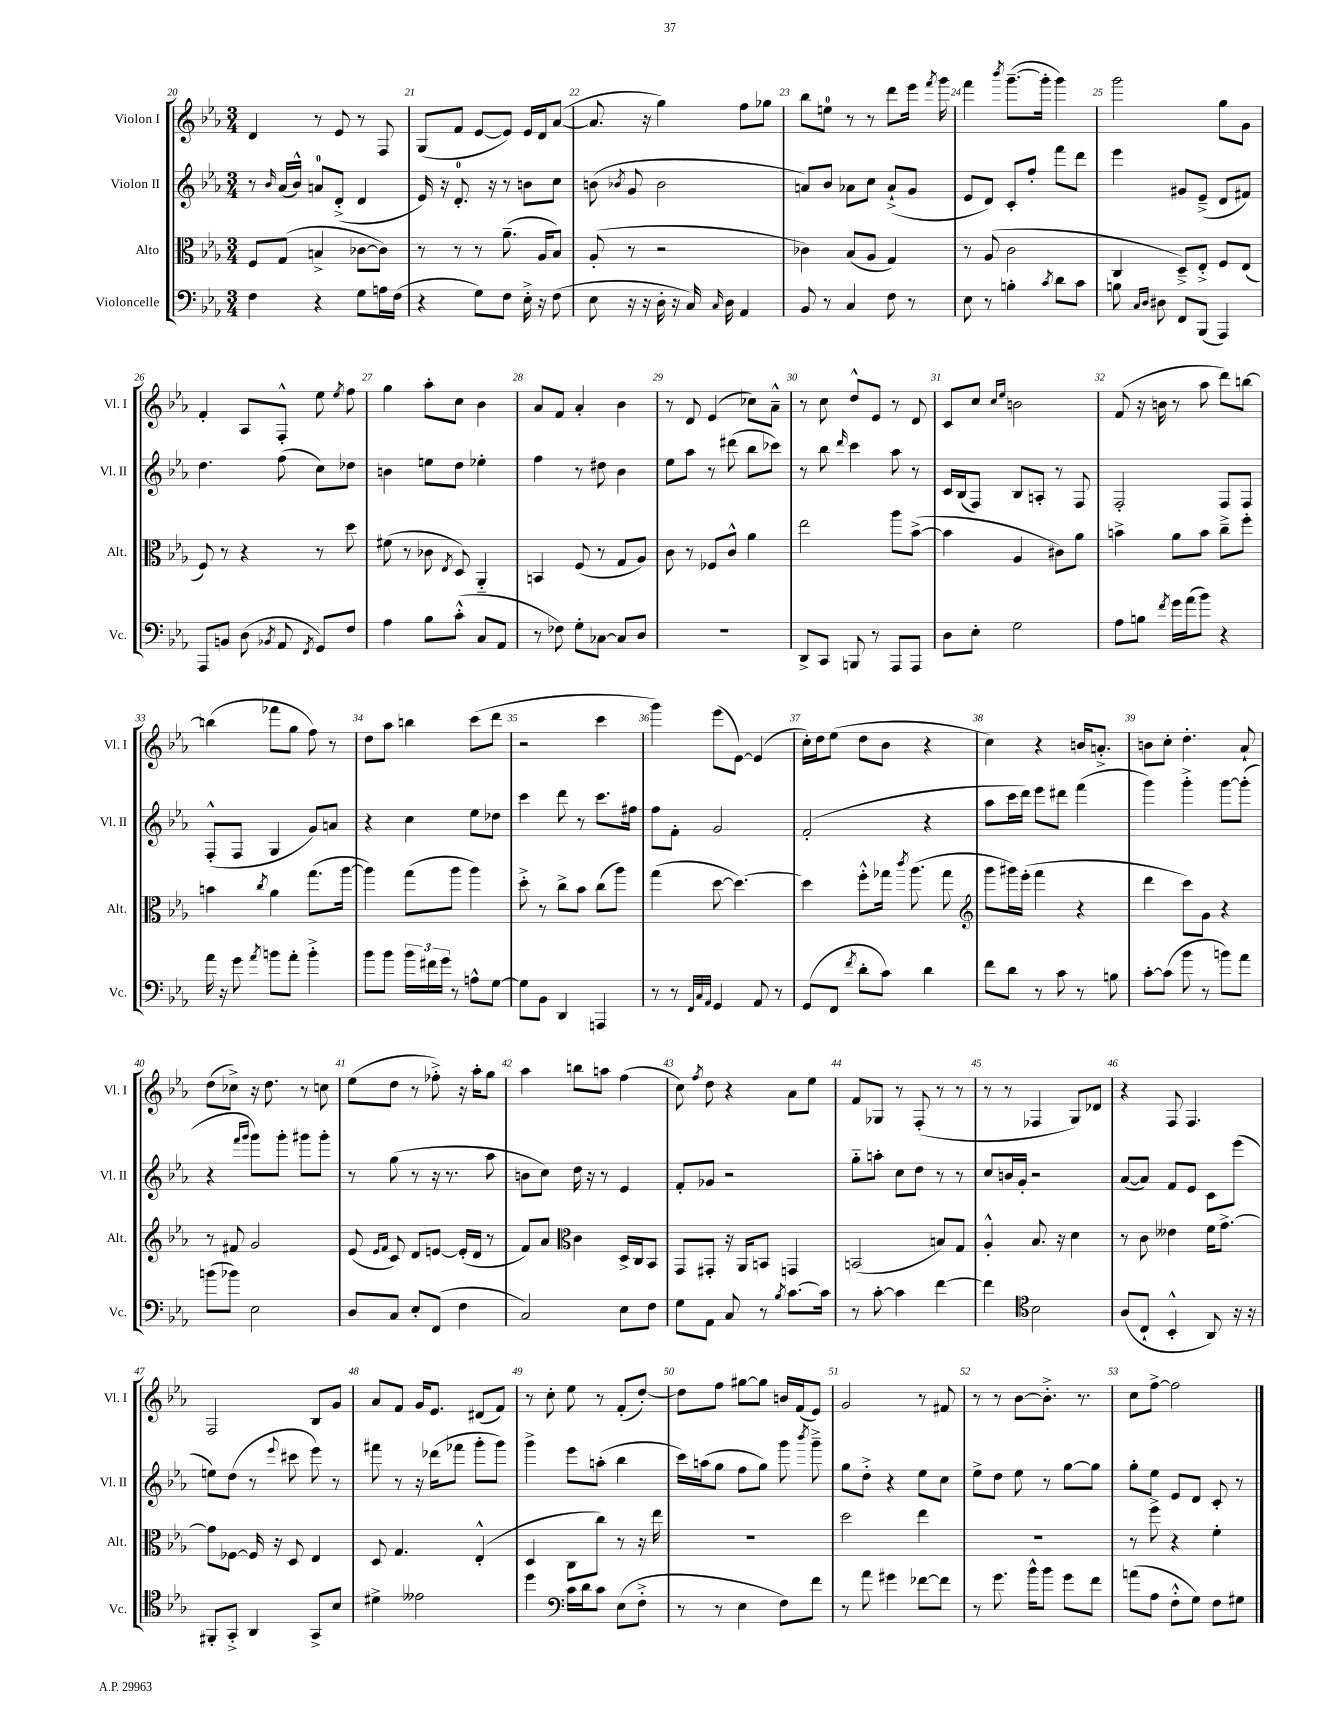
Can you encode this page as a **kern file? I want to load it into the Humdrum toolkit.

**kern	**kern	**kern	**kern
*part4	*part3	*part2	*part1
*staff4	*staff3	*staff2	*staff1
*I"Violoncelle	*I"Alto	*I"Violon II	*I"Violon I
*I'Vc.	*I'Alt.	*I'Vl. II	*I'Vl. I
*clefF4	*clefC3	*clefG2	*clefG2
*k[b-e-a-]	*k[b-e-a-]	*k[b-e-a-]	*k[b-e-a-]
*M3/4	*M3/4	*M3/4	*M3/4
=20	=20	=20	=20
4F\	8F/L	8r	4d/
.	.	16qqb-/	.
.	(8G/J	(16a-/LL	.
.	.	16b-^^/JJ)	.
4r	4Bn^/	8an/L	8r
.	.	(8d'^/J	8e-/
8G\L	[8c-X\L	4d/	8r
16An\L	8c-\J])	.	8F/
(16F\JJ	.	.	.
=21	=21	=21	=21
4r	8r	16e-/)	(8G/L
.	.	16r	.
.	8r	8.d'/	8f/J
8G\L)	8r	.	[8e-/L
.	.	16r	.
8F\J	(8.a-~\	8r	8e-/J])
16E-'^\	.	8bn\L	16e-/LL
16r	16A-/KL	.	16d/J
(8F\	8B-/J)	8cc\J	([8a-/J
=22	=22	=22	=22
8E-\	(8A-'/	(8bn\	8.a-/]
.	.	8qb-X/	.
16r	8r	8g/	.
16r	.	.	16r
16D'\	2r	2b-\	4gg\)
16r	.	.	.
16C/)	.	.	.
16qqC/	.	.	.
16D\	.	.	.
4AA-/	.	.	8ff\L
.	.	.	8gg-X\J
=23	=23	=23	=23
8BB-/	4c-X\)	8an/L)	8bb-\L
8r	.	8b-/J	8een\J
4C/	(8B-/L	8a-X\L	8r
.	8A-/J	8cc\J	8r
8F\	4G/)	(8a-`^/L	8ddd\L
8r	.	8g/J	16eee-\Jk
.	.	.	8qfff/
.	.	.	16ggg\
=24	=24	=24	=24
8E-\	8r	8e-/L	4fff\
8r	(8A-/	8d/J)	.
.	.	.	8qbbb-/
4Bn'\	2c\	8c'/L	([8.ggg~\L
.	.	8ff'/J	.
.	.	.	16ggg'\Jk]
8qc/	.	.	.
8d\L	.	8fff\L	4ggg\)
8c\J	.	8ddd\J	.
=25	=25	=25	=25
8Bn\	4C/	4eee-\	2ggg\
16qqC/LL	.	.	.
16qqD/JJ	.	.	.
8D#X\	.	.	.
8FF/L	8D~^/L)	8g#X/L	.
(8BBB-/J	8E-'^/J	(8e-~^/J	.
4AAA-/)	8F/L	8d/L	8gg\L
.	(8E-/J	8f#X/J)	8g\J
!!LO:LB:g=z
=26	=26	=26	=26
8AAA-/L	8F/)	4.dd\	4f'/
8BBn/J	8r	.	.
(8D\	4r	.	8A-/L
8qBB-X/	.	.	.
8AA-/	.	(8ff\	8F'^^/J
8qFF/	.	.	.
8GG/L)	8r	8cc\L)	8ee-\
.	.	.	8qee-/
8F/J	8dd\	8dd-X\J	8ff\
=27	=27	=27	=27
4A-\	(8f#X\	4bn\	4gg\
.	8r	.	.
8B-\L	8c-X\	8een\L	8aa-'\L
.	8qE-/	.	.
(8c'^^\J	8D/)	8dd\J	8cc\J
8C/L	4AA-/	4ee-X'\	4b-\
8AA-/J	.	.	.
=28	=28	=28	=28
8r	4BBn/	4ff\	8a-/L
8F-X\)	.	.	8f/J
8G'\L	(8F/	8r	4a-'/
[8C-X\J	8r	8dd#X\	.
8C-/L]	8G/L	4b-\	4b-\
8D/J	8A-/J)	.	.
=29	=29	=29	=29
2.r	8c\	8ee-\L	8r
.	8r	8aa-\J	8d/
.	8F-X/L	8r	(4e-/
.	8c^^/J	(8ddd#X\	.
.	4a-\	8bb-\L	8cc-X\L)
.	.	8ccc-X\J)	8a-~^^\J
=30	=30	=30	=30
8DD^/L	2ee-\	8r	8r
8CC/J	.	8bb-\	8cc\
.	.	16qqddd/	.
8BBBn/	.	4ccc\	8dd^^/L
8r	.	.	8e-/J
8AAA-/L	8aa-\L	8aa-\	8r
8AAA-/J	([8b-^\J	8r	8d/
=31	=31	=31	=31
8D\L	4b-\]	16c/LL	8c/L
.	.	(16B-/J	.
8E-'\J	.	8F/J)	8cc/J
.	.	.	16qqcc/LL
.	.	.	16qqee-/JJ
2G\	4A-/	8B-/L	2bn\
.	.	8An'/J	.
.	8c#X\L)	8r	.
.	8a-\J	8F/	.
=32	=32	=32	=32
8A-\L	4bn^\	2F'/	(8f/
8Bn\J	.	.	16r
.	.	.	16bn\
8qf/	.	.	.
16g\LL	8a-\L	.	8r
(16a-\J	.	.	.
8b-\J)	8b\J	.	8aa-\
4r	8cc~^\L	8F/L	8ddd\L)
.	8ff'\J	8F/J	[8bbn\J
!!LO:LB:g=z
=33	=33	=33	=33
16a-\	4bn\	(8F'^^/L	(4bbn\]
16r	.	.	.
8g\	.	8F/J	.
8qa-/	8qcc/	.	.
8bn\L	4a-\	4G/	8fff-X\L
8a-'\J	.	.	8gg\J
4b'^\	(8.gg\L	8g/L)	8ff\)
.	.	8an/J	8r
.	[16aa-\Jk	.	.
=34	=34	=34	=34
8b-\L	4aa-\])	4r	8dd\L
8b-\J	.	.	8aa-\J
24b-\LL	(8gg\L	4cc\	4bbn\
24f#X\	.	.	.
24g\JJ	.	.	.
8r	8aa-\J	.	.
8An^^\L	4aa-\)	8ee-\L	(8ccc\L
[8G\J	.	8dd-X\J	8ddd\J
=35	=35	=35	=35
8G\L]	8dd'^\	4ccc\	2r
8BB-\J	8r	.	.
4DD/	8cc^\L	8ddd\	.
.	8b-\J	8r	.
4AAAn/	(8cc\L	8.ccc\L	4ccc\
.	8aa-\J)	.	.
.	.	16ff#X\Jk	.
=36	=36	=36	=36
8r	(4gg\	8ff\L	4ggg\)
8r	.	8f'\J	.
32qqFF/LLL	.	.	.
32qqC/	.	.	.
32qqAA-/JJJ	.	.	.
4GG/	[8dd\	2g/	(8eee-\L
.	4.dd\_)	.	[8e-\J)
8AA-/	.	.	(4e-/]
8r	.	.	.
=37	=37	=37	=37
(8GG/L	4dd\]	(2f'/	16cc'\LL)
.	.	.	16dd\J
8FF/J	.	.	(8ee-\J
8qf/	.	.	.
8d'\L	8ff'^^\L	.	8dd\L
8c\J)	16gg-X\Jk	.	8b-\J
.	8qccc/	.	.
.	(8.aa-\	.	.
4d\	.	4r	4r
.	8gg-\	.	.
=38	=38	=38	=38
*	*clefG2	*	*
8f\L	8ggg\L	8aa-\L	4cc\)
8d\J	16ggg#X\L)	16ccc\L	.
.	(16eee-'\JJ	16ddd\JJ)	.
8r	4fff\	8eee-\L	4r
8c\	.	8ddd#X\J	.
8r	4r	(4fff\	16bn/KL
.	.	.	8.an'^/J
8Bn\	.	.	.
=39	=39	=39	=39
[8c'\L	4ddd\	4ggg\)	8bn\L
(8c\J]	.	.	8cc'\J
8b-\	8ccc\L)	4ggg'^\	4.dd'\
8r	8g\J	.	.
8bn\L)	4r	[8ggg\L	.
8a-\J	.	(8ggg'\J]	8a-`/
!!LO:LB:g=z
=40	=40	=40	=40
(8bn\L	8r	4r	(8dd\L
8b-X\J)	8f#X/	.	8cc-X^\J)
.	.	16qqfff/LL	.
.	.	16qqggg/JJ	.
2E-\	2g/	8ggg\L)	16r
.	.	.	8.dd\
.	.	8ggg'\J	.
.	.	8ggg#X\L	8r
.	.	8ggg#'\J	8ccn\
=41	=41	=41	=41
8D/L	(8e-/	8r	(8ee-\L
.	16qqe-/LL	.	.
.	16qqf/JJ	.	.
8C/J	8c/)	(8gg\	8dd\J
8E-'/L	8d/L	8r	8r
(8FF/J	[8en/J	16r	8ff-X'^\)
.	.	8.r	.
4F\	(16e'/LL]	.	16r
.	16d/JJ	.	16aa-'\KL
.	8r	8aa-\	8gg\J
=42	=42	=42	=42
2C/)	8f/L)	8bn\L	4aa-\
.	8a-/J	8cc\J)	.
*	*clefC3	*	*
.	4c\	16dd\	8bbn\L
.	.	16r	.
.	.	8r	8aan\J
8E-\L	16D^/LL	4e-/	(4ff\
.	16C/J	.	.
8F\J	8BB-/J	.	.
=43	=43	=43	=43
8G\L	8GG/L	8f'/L	8cc\)
.	.	.	8qff/
8AA-\J	8GG#X'/J	8g-X/J	8dd\
8C/	16r	2r	4r
.	16AA-/KL	.	.
8r	8BBn/J	.	.
8qB-/	.	.	.
[8.c\L	4GGn/	.	8a-\L
.	.	.	8ee-\J
16c\Jk]	.	.	.
=44	=44	=44	=44
8r	(2BBn/	8gg\L	8f/L
[8c'\	.	8aan'\J	8G-X/J
4c\]	.	8cc\L	8r
.	.	8dd\J	(8F'/
[4f\	8Bn/L)	8r	8r
.	8G/J	8r	8r
=45	=45	=45	=45
4f\]	4A-'^^/	8cc/L	8r
.	.	16bn/L	8r
.	.	16g'/JJ	.
*clefC4	*	*	*
2B-\	8.B-/	2r	4F-X/
.	16r	.	.
.	4d\	.	8G/L)
.	.	.	8d-X/J
=46	=46	=46	=46
(8A-/L	8r	([8a-/L	4r
8C`/J	8c\	8a-/J])	.
4BB-'^^/	4e--X\	8f/L	8F/
.	.	8e-/J	4.F/
8AA-/)	16f\KL	8c\L	.
.	[8.g^\J	.	.
16r	.	(8eee-\J	.
16r	.	.	.
!!LO:LB:g=z
=47	=47	=47	=47
8FF#X'/L	8g\L]	8een\L)	2F/
8GG'^/J	[8F-X\J	(8dd\J	.
4AA-/	16F-/]	8r	.
.	16r	.	.
.	.	8qqeee-/	.
.	8D/	8ccc#X\	.
8GG^/L	4E-/	8eee-\)	8B-/L
8B-/J	.	8r	8g/J
=48	=48	=48	=48
4d#X^\	8D/	8fff#X\	8a-/L
.	4.G/	8r	8f/J
2e--X\	.	16r	16g/KL
.	.	(16ddd-X\KL	8.e-/J
.	.	8fff-X\J	.
.	(4E-'^^/	8ggg'\L	(8d#X/L
.	.	8ggg\J)	8f/J)
=49	=49	=49	=49
4dd\	4D/	4ggg^\	8r
.	.	.	8cc'\
*clefF4	*	*	*
16c\LL	8C\L	8eee-\L	8ee-\
16d\J	.	.	.
8c\J	8cc\J)	(8aan'\J	8r
(8E-\L	8r	4bb-\	(8f'/L
8F'^\J	16r	.	[8dd'/J)
.	16ee-\	.	.
=50	=50	=50	=50
8r	2.r	16ccc\LL)	8dd\L]
.	.	(16aan\J	.
8r	.	8gg\J	8ff\J
4E-\	.	8ff\L	[8gg#X\L
.	.	8gg\J)	8gg#\J]
8F\L)	.	8ggg\	16bn/LL
.	.	.	(16f/J
.	.	8qbbb-/	.
8f\J	.	8ggg~^\	8e-/J)
=51	=51	=51	=51
8r	2dd\	8gg\L	2g/
8a-\	.	8dd'^\J	.
4g#X\	.	4r	.
[8f-X\L	4ee-\	8ee-\L	8r
8f-\J]	.	8cc\J	8f#X/
=52	=52	=52	=52
8r	2.r	8ee-^\L	8r
8.g\	.	8dd\J	8r
.	.	8ee-\	[8b-\L
16b-^^\KL	.	.	.
8b-\J	.	8r	8.b-'^\J]
8g\L	.	[8gg\L	.
.	.	.	8.r
8f\J	.	8gg\J]	.
=53	=53	=53	=53
(8an\L	8r	8gg'\L	8cc\L
8A-\J	8ff^\	8ee-\J	[8ff^\J
8F'^^\L	4r	8e-/L	2ff\]
8G\J)	.	8d/J	.
8F\L	4f'\	8c'/	.
8G#X\J	.	8r	.
==	==	==	==
*-	*-	*-	*-
